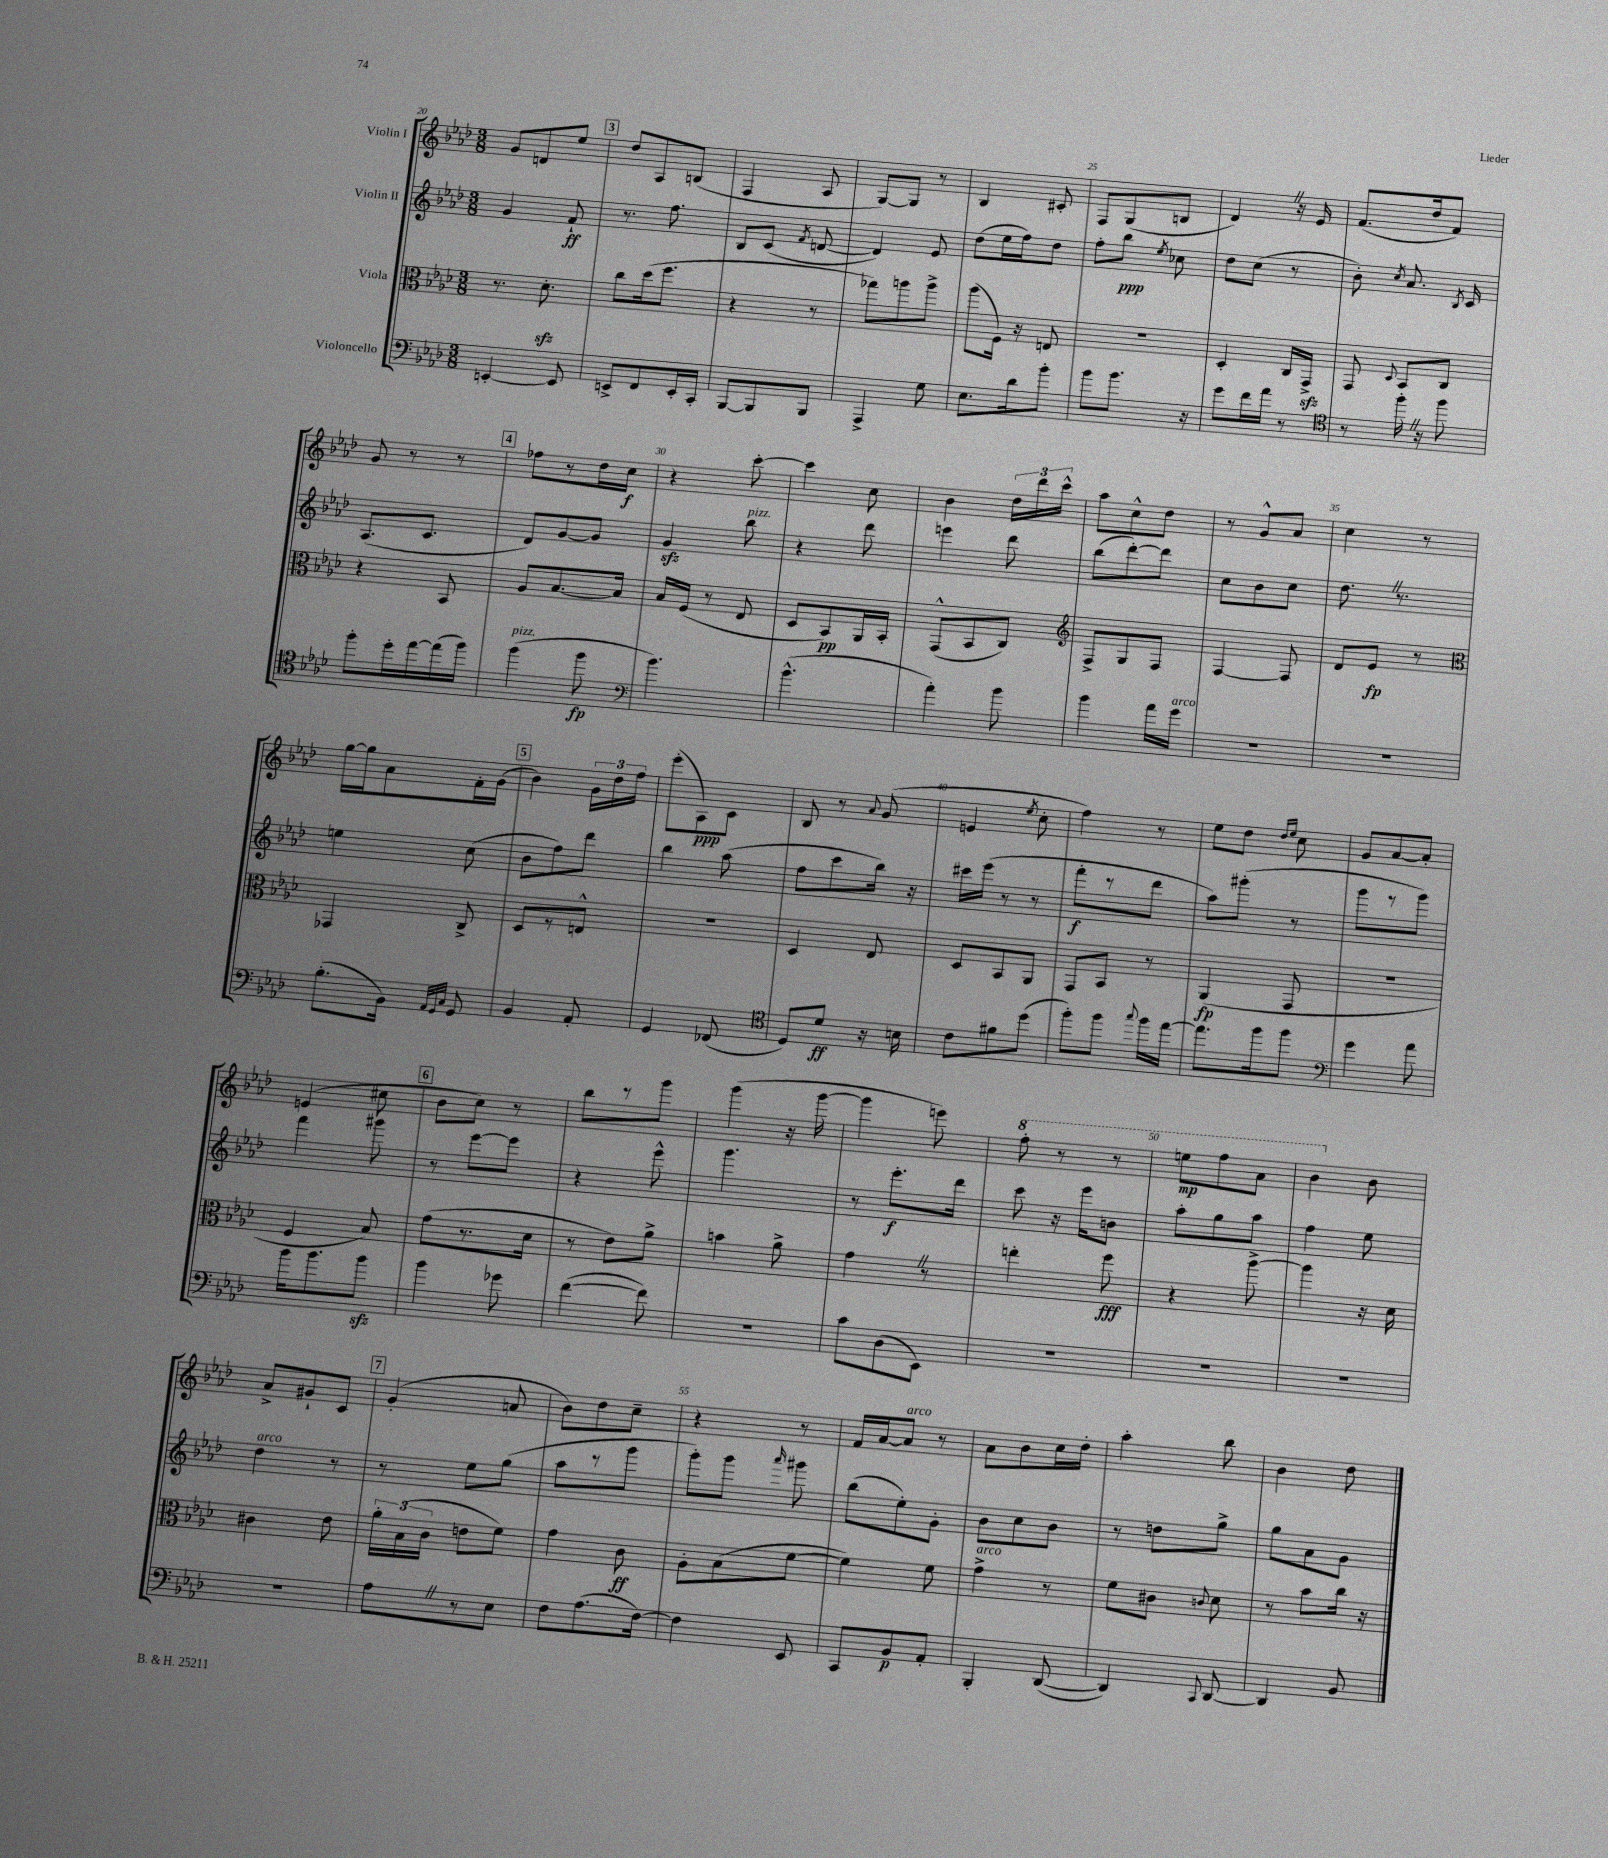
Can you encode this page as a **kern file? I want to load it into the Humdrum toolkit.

**kern	**kern	**kern	**kern
*staff4	*staff3	*staff2	*staff1
*clefF4	*clefC3	*clefG2	*clefG2
*k[b-e-a-d-]	*k[b-e-a-d-]	*k[b-e-a-d-]	*k[b-e-a-d-]
*M3/8	*M3/8	*M3/8	*M3/8
[4EE'	8.r	4g	8g
.	.	.	8d
.	8.d-'	.	.
8EE]	.	8f`	8ee-
=	=	=	=
8EE^	8cc	8.r	8dd-
8FF	(16dd-	.	8A-
.	8.ff	8.ff	.
16EE'	.	.	(8B
16CC'	.	.	.
=	=	=	=
[8BBB-	4r	8B-	4F
8BBB-]	.	(8c	.
.	.	8qf	.
8BBB-	8r	[8d	8A-
=	=	=	=
4AAA-^	8gg-)	4d])	[8G)
.	8aa	.	8G]
8G	8aa^	8e-	8r
=	=	=	=
8.E-	(8aa-	(8dd-	4B-
.	16F)	16ee-	.
16d-	16r	16ff)	.
8b-'	8E	8dd-	8c#'
=	=	=	=
8b-	4.r	8ff'	8F
8.b-	.	8bb-	(8G
.	.	8qee-	.
.	.	8cc-	8B
16r	.	.	.
=	=	=	=
8g	4D-'	8dd-	4d-)
16f	.	(8cc	.
16a-	.	.	.
8r	16C	8r	16r
.	16GG^	.	16e-
=	=	=	=
*clefC4	*	*	*
8r	8GG	8b-')	(8.f
.	8qqD-	8qcc	.
16ff'	8BB-	8.a-	.
16r	.	.	16dd-
8ff	8C	.	8f)
.	.	8qB-	.
.	.	16c	.
=	=	=	=
8ff'	4r	(8.A-	8g
16dd-'	.	.	8r
[16ee-	.	8.c	.
(16ee-]	8BB-	.	8r
16ff)	.	.	.
=	=	=	=
(4ff	8A-	8d-)	8ff-
.	[8.B-	[8g	8r
8ff	.	8g]	16dd-
.	16B-]	.	16cc
=	=	=	=
*clefF4	*	*	*
4.b-)	16B-	4g	4r
.	(16F	.	.
.	8r	.	.
.	8E-	8bb-	[8ccc'
=	=	=	=
(4.b-^^	8D-	4r	4ccc]
.	8BB-)	.	.
.	16AA-	8ddd-	8cc
.	16BB-'	.	.
=	=	=	=
4a-')	(8GG^^	4eee	4b-
.	8BB-	.	.
8b-	8C)	8ddd-	24dd-
.	.	.	24ddd-
.	.	.	24ccc^^
=	=	=	=
*	*clefG2	*	*
4b-	8F^	(8bb-	8aa-
.	8G	[8ddd-')	8cc^^
16a-	8F	8ddd-]	8dd-
16g	.	.	.
=	=	=	=
4.r	[4F	8cc	8r
.	.	8b-	8g^^
.	8F]	8cc	8a-
=	=	=	=
4.r	8d-	8.dd-	4cc
.	8e-	.	.
.	.	8.r	.
.	8r	.	8r
=	=	=	=
*	*clefC3	*	*
(8.B-'	4GG-	4ee	[16gg
.	.	.	16gg]
.	.	.	8a-
16BB-)	.	.	.
32qqAA-	.	.	.
32qqGG	.	.	.
32qqC	.	.	.
8GG	8C^	(8cc	16f'
.	.	.	(16g
=	=	=	=
4BB-	8D-	8b-	4b-)
.	8r	8ff)	.
8AA-'	8E^^	8ddd-	24g
.	.	.	24dd-
.	.	.	24ff
=	=	=	=
4GG	4.r	4bb-	(8eee-'
.	.	.	8A-)
(8FF-	.	(8aa-	8c
=	=	=	=
*clefC4	*	*	*
8D-)	4D-	8ff	8B-
8d-	.	8ccc	8r
.	.	.	8qqa-
16r	8E-	16bb-)	(8g
16B	.	16r	.
=	=	=	=
8c	8D-	16ccc#	4e
.	.	(16eee-	.
8f#	8BB-	8r	.
.	.	.	8qee-
(8dd-	8AA-	8r	8cc'
=	=	=	=
8ff')	8GG	8fff'	4ff)
8ff	8BB-	8r	.
8qqgg	.	.	.
16ff	8r	8ddd-	8r
[16ee-	.	.	.
=	=	=	=
8.ee-]	(4AA-	8aa-)	8ee-
.	.	(8ggg#'	8dd-
16ff	.	.	.
.	.	.	16qqdd-
.	.	.	16qqee-
8ff	8GG	8r	8cc
=	=	=	=
*clefF4	*	*	*
4g	4.r	8ggg	8g
.	.	8r	[8a-
8a-	.	8ggg)	8a-']
=	=	=	=
16b-	4F	4fff	(4e
8.b-	.	.	.
8b-	8B-)	8ggg#	8cc#
=	=	=	=
4b-	(8g	8r	8b-
.	8.r	[8eee-	8cc)
8g-	.	8eee-]	8r
.	16d-	.	.
=	=	=	=
([4f	8r	4r	8bb-
.	8e-)	.	8r
8f])	8a-^	8eee-^^	8ggg
=	=	=	=
4.r	4b	4.ggg	(4ggg
.	8a-^	.	16r
.	.	.	[16ggg
=	=	=	=
8c	4g	8r	4ggg]
(8D-	.	8.eee-'	.
8EE-)	8r	.	8eee)
.	.	16ddd-	.
=	=	=	=
4.r	4ee'	8ccc	8fff'
.	.	16r	8r
.	.	16eee-	.
.	8ff	8b	8r
=	=	=	=
4.r	4r	8aa-'	8eee
.	.	8gg	8fff
.	[8aa-^	8aa-	8aa-
=	=	=	=
4.r	4aa-]	4ff	4bb-
.	16r	8ee-	8b-
.	16d-	.	.
=	=	=	=
4.r	4c#	4dd-	8a-^
.	.	.	8g#`
.	8e-	8r	8c
=	=	=	=
8A-	24a-'	8r	(4g'
.	(24B-	.	.
.	24c	.	.
8r	8e	8ee-	.
8E-	8f)	(8gg	8a
=	=	=	=
8F	4g	8aa-	8b-)
(8.A-	.	8r	8dd-
.	8c	8ggg	8cc~
[16F)	.	.	.
=	=	=	=
4F]	8A-'	8ggg')	4r
.	(8B-	8ggg	.
.	.	16qqaaa-	.
8EE-	[8f	8ggg#	8r
=	=	=	=
8CC	4f])	(8bb-	16f
.	.	.	[16a-
8BB-	.	8ee-')	8a-]
8AA-'	8f	8g'	8r
=	=	=	=
4BBB-'	4g^	8b-	8a-
.	.	8cc	8b-
([8DD-	8r	8b-	16cc
.	.	.	16dd-'
=	=	=	=
4DD-])	8f	8r	4aa-'
.	8c#	8dd	.
8qqCC	8qqc	.	.
[8DD-	8d-	8gg^	8bb-
=	=	=	=
4DD-]	8r	8gg	4b-
.	8b-	8a-	.
8BB-	16cc	8g	8dd-
.	16r	.	.
==	==	==	==
*-	*-	*-	*-
